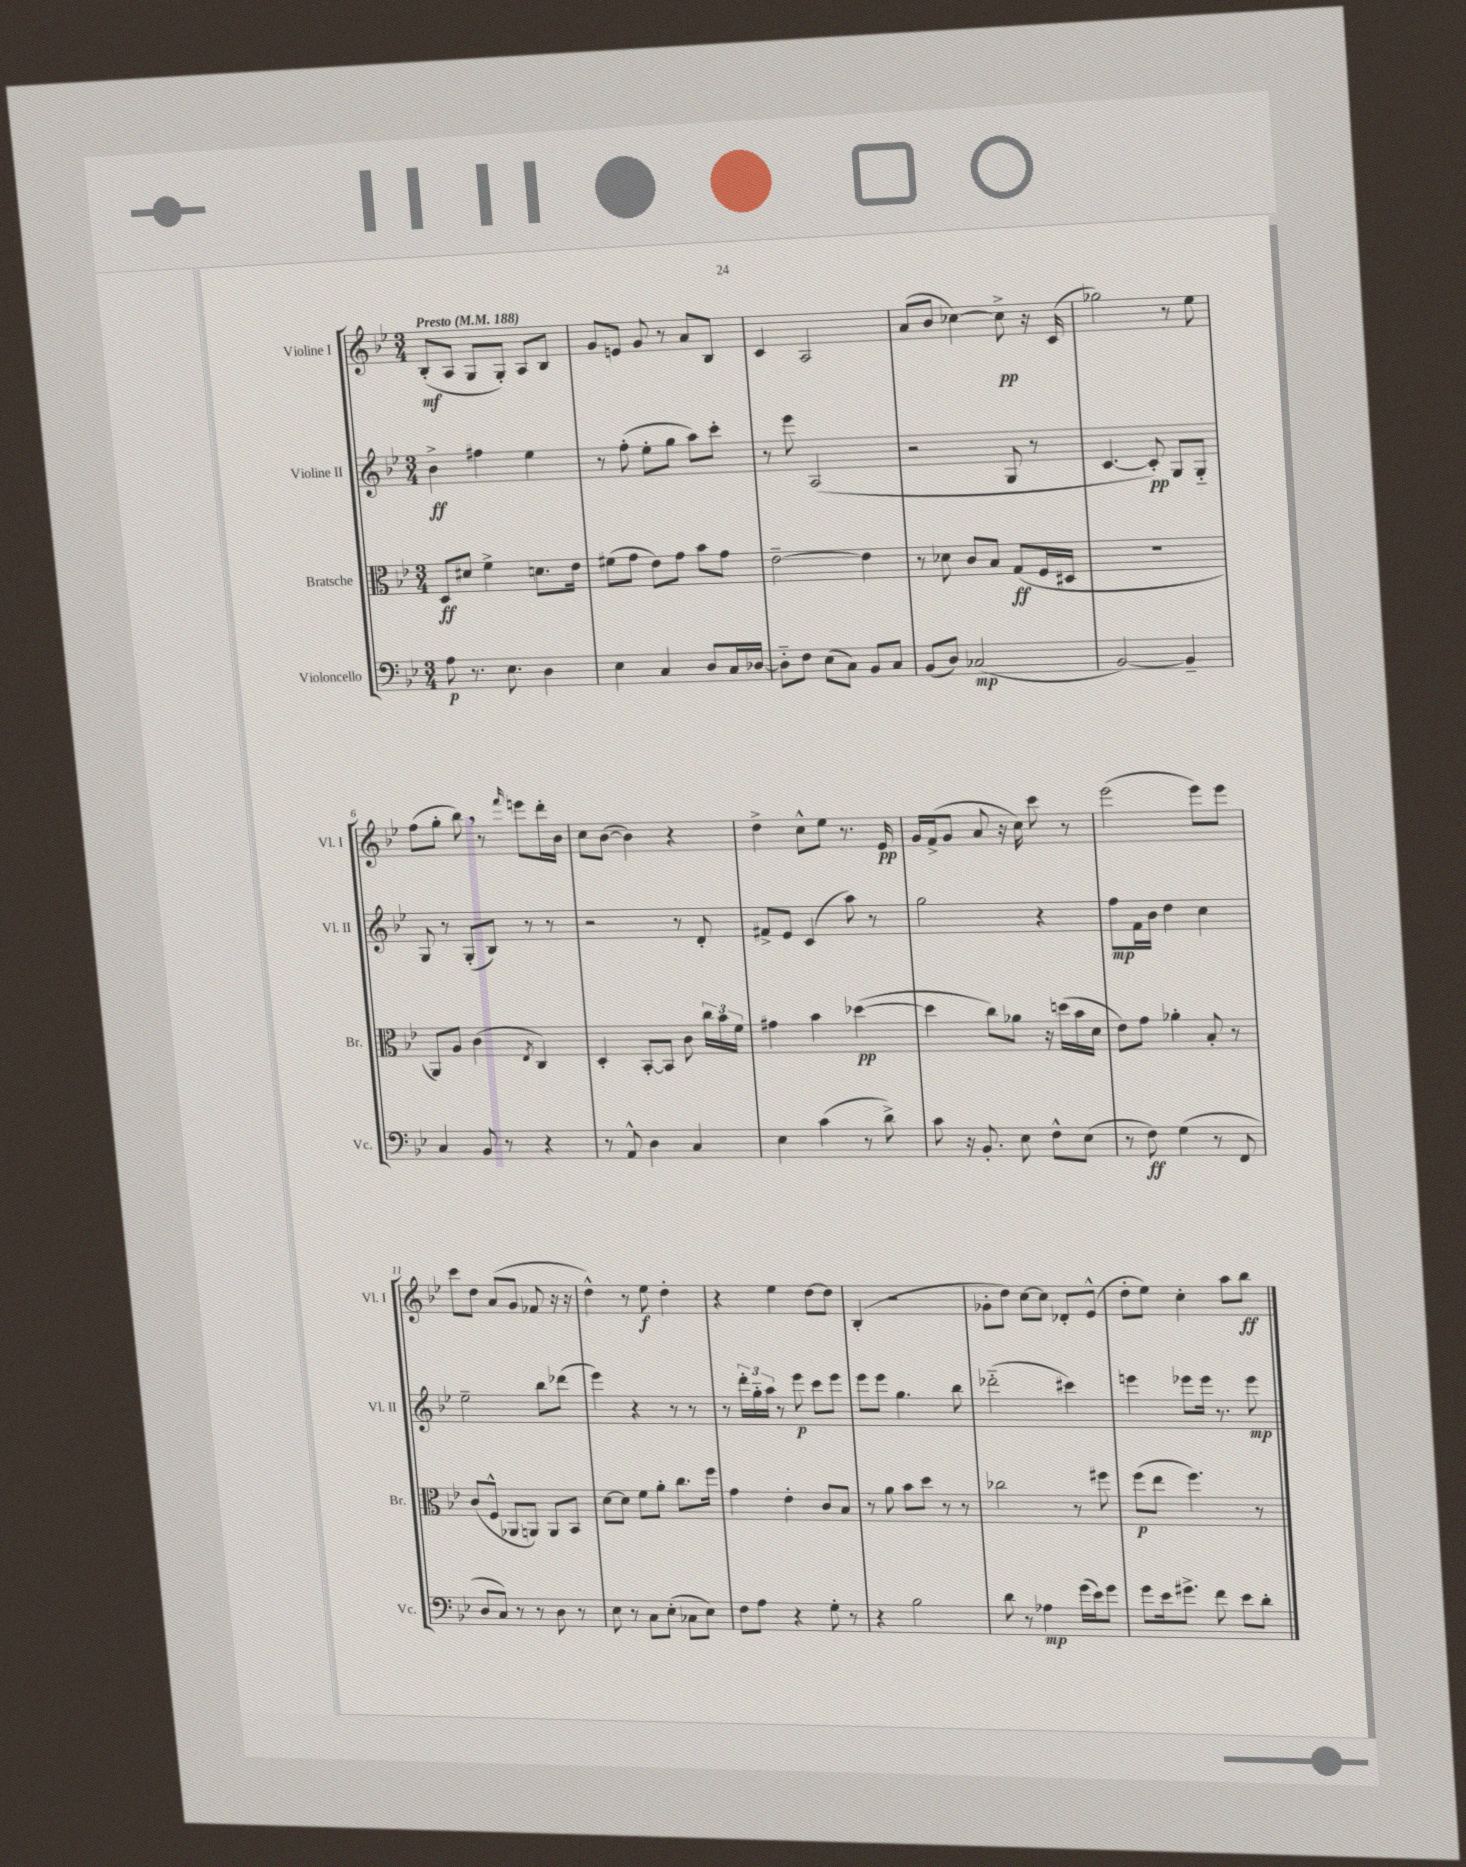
<<
\new StaffGroup <<
\new Staff = "s0" \with { instrumentName = "Violine I" shortInstrumentName = "Vl. I" } {
    \clef treble \key bes \major \numericTimeSignature \time 3/4 \tempo "Presto" 4 = 188
    \autoBeamOff bes8[-.\mf( a8] g8[ g8]-.) a8[ bes8] |
    g'8[ e'8] g'8 r8 a'8[ bes8] |
    c'4 a2 |
    a'8[( bes'8] ces''4~) ces''8->\pp r16 c'16( |
    ges''2) r8 ees''8 |
    f''8[( g''8]-. bes''8) \breathe r8 \grace { f'''16 } e'''8[ d'''16-. bes'16] |
    c''8[ bes'8]~( bes'4) r4 |
    d''4-> c''8[-^ ees''8] r8. ees'16\pp |
    g'16[ f'16->( g'8] a'8 r16 c''16) c'''8 r8 |
    ees'''2( ees'''8[) ees'''8] |
    c'''8[ d''8] a'8[( g'8] fes'8 r16 r16 |
    d''4-^) r8 ees''8\f d''4-. |
    r4 ees''4 d''8[~ d''8] |
    bes4-.( r2 |
    ges'8[-. d''8]) c''8[~ c''8] des'8[-. ees'8]-^( |
    d''8[-. ees''8]) c''4-. a''8[ bes''8]\ff \bar "|." |
}
\new Staff = "s1" \with { instrumentName = "Violine II" shortInstrumentName = "Vl. II" } {
    \clef treble \key bes \major \numericTimeSignature \time 3/4
    \autoBeamOff bes'4->\ff fis''4 ees''4 |
    r8 f''8-.( ees''8[-. g''8] a''8[) c'''8]-. |
    r8 ees'''8 a2( |
    r2 g8 r8 |
    c'4.~ c'8-.\pp) g8[ g8]-_ |
    g8 r8 g8[-.( bes8]) r8 r8 |
    r2 r8 d'8-. |
    fis'8[-> ees'8] c'4( a''8) r8 |
    g''2 r4 |
    f''8[\mp f'16 bes'16] d''4 c''4 |
    ees''2-- bes''8[ des'''8]( |
    ees'''4) r4 r8 r8 |
    r8 \tuplet 3/2 { d'''16[-. g''16-_ a''16] } r8 ees'''8\p c'''8[ ees'''8] |
    ees'''8[ ees'''8] g''4. bes''8 |
    des'''2-_( cis'''4) |
    e'''4 ees'''8[ ees'''16] r8. ees'''8\mp \bar "|." |
}
\new Staff = "s2" \with { instrumentName = "Bratsche" shortInstrumentName = "Br." } {
    \clef alto \key bes \major \numericTimeSignature \time 3/4
    \autoBeamOff d8[\ff dis'8] f'4-> d'8.[ ees'16] |
    fis'8[( g'8] ees'8[) g'8] bes'8[ g'8] |
    ees'2~-- ees'4 |
    r8 des'8 c'8[ bes8] g8[\ff( f16 dis16] |
    R2. |
    a,8[) a8] c'4( \acciaccatura { ees8 } c4) |
    d4-. bes,8[~-. bes,8] c'8 \tuplet 3/2 { c''16[ bes'16 f'16] } |
    gis'4 bes'4 des''4~\pp( |
    des''4 c''8[) aes'8] r16 d''16[( bes'16 d'16] |
    ees'8[) g'8] aes'4-. bes8-. r8 |
    c'8[( f8]-^ aes,8[ a,8]) a,8[ bes,8] |
    d'8[~ d'8] f'8[ a'8]-. c''8.[ f''16] |
    g'4 ees'4-. c'8[ bes8] |
    r8 a'8 bes'8[ d''8] r8 r8 |
    ces''2 r8 fis''8 |
    f''8[\p( ees''8] f''4.) r8 \bar "|." |
}
\new Staff = "s3" \with { instrumentName = "Violoncello" shortInstrumentName = "Vc." } {
    \clef bass \key bes \major \numericTimeSignature \time 3/4
    \autoBeamOff a8\p r8. ees8. d4 |
    ees4 c4 d8[ c16 des16]~ |
    des8[-_ f8] ees8[( c8]) bes,8[ c8] |
    bes,8[( d8]) ces2\mp( |
    bes,2~) bes,4-- |
    c4 bes,8 r8 r4 |
    r8 a,8-^ d4 c4 |
    ees4 c'4( r8 d'8->) |
    c'8 r16 bes,8.-. ees8 f8[-^ ees8]( |
    r8 f8\ff) g4( r8 f,8 |
    d8[ c8]) r8 r8 d8 r8 |
    ees8 r8 c8[ ees8]-.( ces8[ ees8]) |
    f8[ a8] r4 g8-. r8 |
    r4 bes2 |
    d'8 r8 aes4\mp g'16[( ees'16) g'8] |
    g'8[ ees'16 gis'8.]-> f'8 ees'8[ d'8]-. \bar "|." |
}
>>
>>
